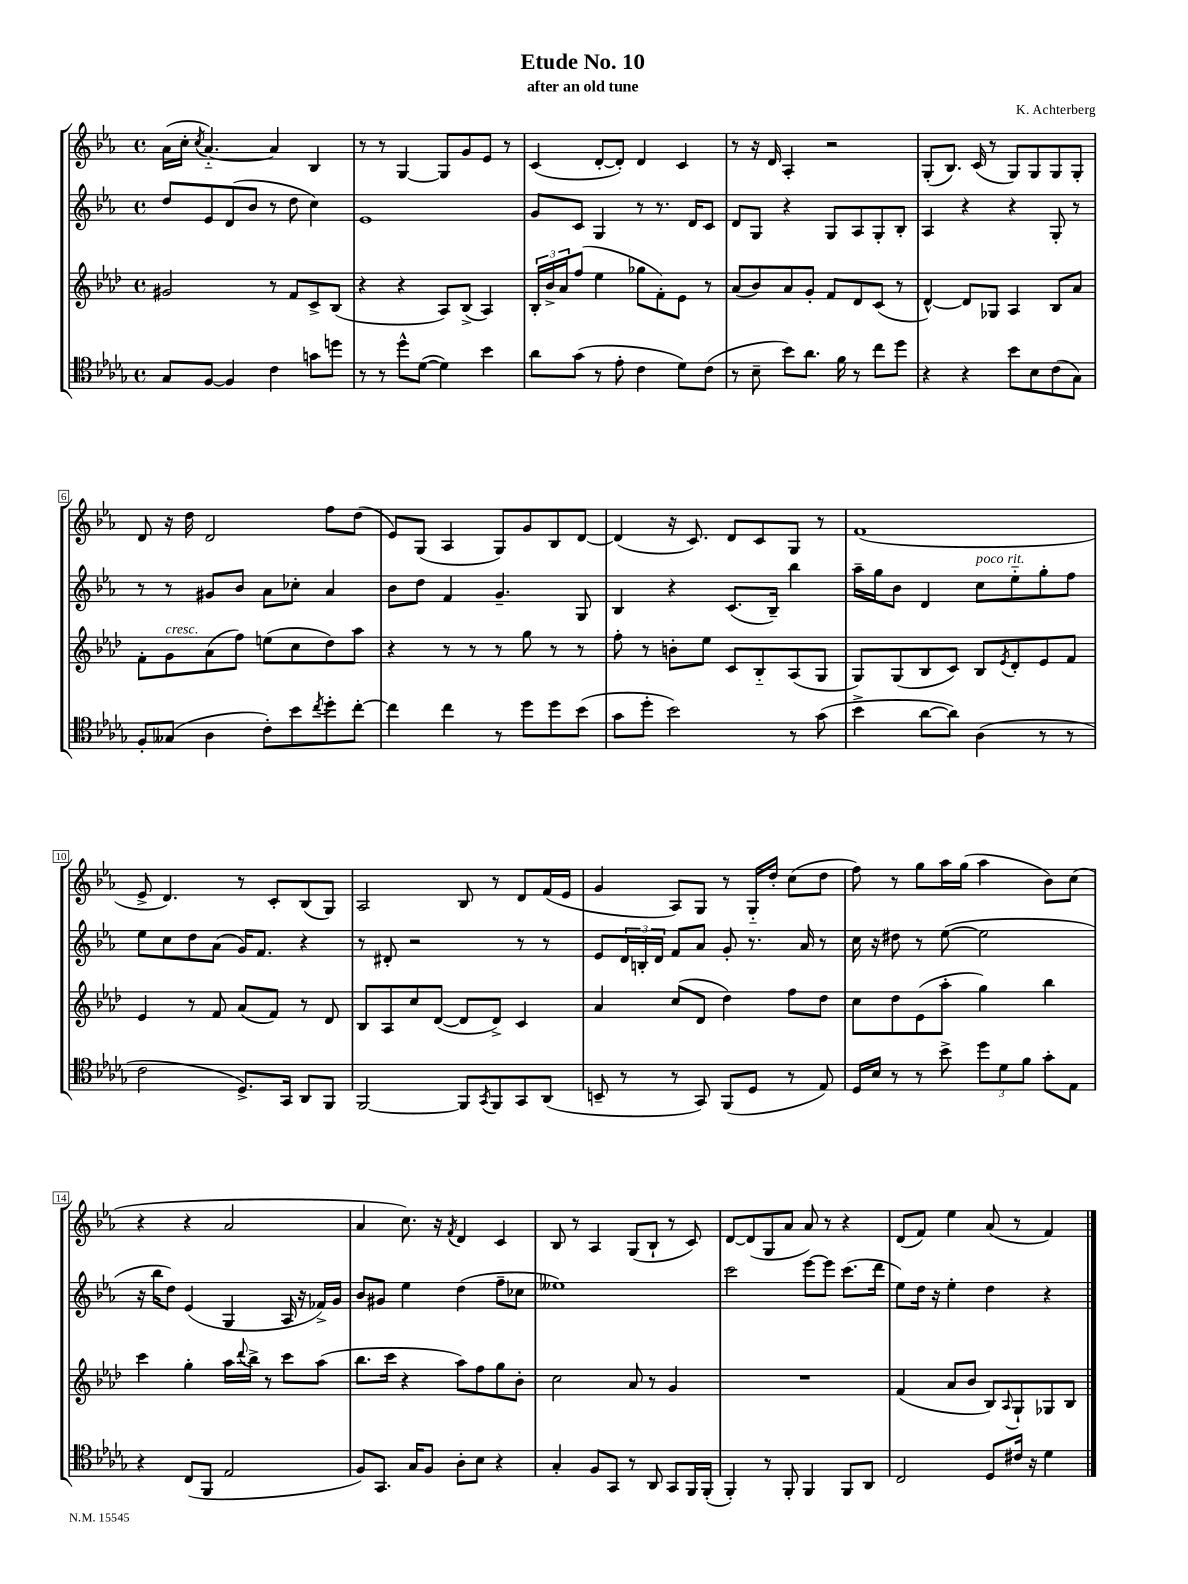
\header { title = "Etude No. 10" composer = "K. Achterberg" subtitle = "after an old tune" }
<<
\new StaffGroup <<
\new Staff = "s0" {
    \clef treble \key ees \major \defaultTimeSignature \time 4/4
    aes'16( c''16-. \acciaccatura { c''8 } aes'4.~-_) aes'4 bes4 |
    r8 r8 g4~ g8 g'8 ees'8 r8 |
    c'4( d'8~-. d'8-.) d'4 c'4 |
    r8 r16 d'16 aes4-. r2 |
    g8-.( bes8.) c'16( r8 g8) g8 g8 g8-. |
    d'8 r16 d''16 d'2 f''8 d''8( |
    ees'8) g8( aes4 g8) g'8 bes8 d'8~ |
    d'4( r16 c'8.) d'8 c'8 g8 r8 |
    f'1( |
    ees'8-> d'4.) r8 c'8-. bes8( g8) |
    aes2 bes8 r8 d'8 f'16( ees'16 |
    g'4 aes8) g8 r8 g16-_ d''16-. c''8( d''8 |
    f''8) r8 g''8 aes''16 g''16( aes''4 bes'8) c''8( |
    r4 r4 aes'2 |
    aes'4 c''8.) r16 \acciaccatura { f'8 } d'4 c'4 |
    bes8 r8 aes4 g8( bes8-! r8 c'8) |
    d'8~ d'8( g8 aes'8 aes'8) r8 r4 |
    d'8( f'8) ees''4 aes'8( r8 f'4) \bar "|." |
}
\new Staff = "s1" {
    \clef treble \key ees \major \defaultTimeSignature \time 4/4
    d''8 ees'8 d'8( bes'8 r8 d''8 c''4) |
    ees'1 |
    g'8 c'8 g4 r8 r8. d'16 c'8 |
    d'8 g8 r4 g8 aes8 g8-. bes8-. |
    aes4 r4 r4 g8-. r8 |
    r8 r8 gis'8 bes'8 aes'8 ces''8-. aes'4 |
    bes'8 d''8 f'4 g'4.-- g8 |
    bes4 r4 c'8.( bes16--) bes''4 |
    aes''16-- g''16 bes'8 d'4 c''8^\markup { \italic "poco rit." } ees''8-_ g''8-. f''8 |
    ees''8 c''8 d''8 aes'8( g'16) f'8. r4 |
    r8 dis'8-. r2 r8 r8 |
    ees'8 \tuplet 3/2 { d'16 b16-. d'16 } f'8 aes'8 g'8-. r8. aes'16 r8 |
    c''16 r16 dis''8 r8 ees''8~( ees''2 |
    r16 bes''16 d''8) ees'4( g4 aes16 r16 fes'16->) g'16 |
    bes'8 gis'8 ees''4 d''4( f''8-- ces''8 |
    eeses''1) |
    c'''2 ees'''8~ ees'''8 c'''8.( d'''16 |
    ees''8) d''16 r16 ees''4-. d''4 r4 \bar "|." |
}
\new Staff = "s2" {
    \clef treble \key aes \major \defaultTimeSignature \time 4/4
    gis'2 r8 f'8 c'8-> bes8( |
    r4 r4 aes8) bes8->( aes4) |
    \tuplet 3/2 { bes16-. bes'16-> aes'16 } f''8( ees''4 ges''8 f'8-.) ees'8 r8 |
    aes'8( bes'8) aes'8 g'8-. f'8 des'8 c'8( r8 |
    des'4~-^) des'8 ges8 aes4 bes8 aes'8 |
    f'8-. g'8^\markup { \italic "cresc." } aes'8( f''8) e''8( c''8 des''8) aes''8 |
    r4 r8 r8 r8 g''8 r8 r8 |
    f''8-. r8 b'8-. ees''8 c'8 bes8-_ aes8( g8 |
    g8) g8( bes8 c'8) bes8 \acciaccatura { ees'8 } des'8-. ees'8 f'8 |
    ees'4 r8 f'8 aes'8( f'8) r8 des'8 |
    bes8 aes8 c''8 des'8~( des'8 des'8->) c'4 |
    aes'4 c''8( des'8 des''4) f''8 des''8 |
    c''8 des''8 ees'8( aes''8-. g''4) bes''4 |
    c'''4 g''4-. aes''16 \appoggiatura { des'''8 } bes''16-> r8 c'''8 aes''8( |
    bes''8. c'''16 r4 aes''8) f''8 g''8 bes'8-. |
    c''2 aes'8 r8 g'4 |
    R1 |
    f'4( aes'8 bes'8 bes8) \appoggiatura { aes8 } g8-! ges8 bes8 \bar "|." |
}
\new Staff = "s3" {
    \clef tenor \key des \major \defaultTimeSignature \time 4/4
    ges8 f8~ f4 c'4 g'8 d''8 |
    r8 r8 des''8-^ des'8~( des'4) bes'4 |
    aes'8 ges'8( r8 ees'8-. c'4 des'8) c'8( |
    r8 bes8-- bes'8) aes'8. f'16 r8 c''8 des''8 |
    r4 r4 bes'8 bes8 c'8( ges8) |
    f8-. geses8( aes4 c'8-.) bes'8 \acciaccatura { c''8 } des''8-. c''8~-. |
    c''4 c''4 r8 des''8 des''8 bes'8( |
    ges'8 des''8-. bes'2) r8 ges'8( |
    bes'4-> aes'8~ aes'8) aes4( r8 r8 |
    c'2 des8.->) ges,16 aes,8 f,8 |
    f,2~ f,8 \acciaccatura { ges,8 } f,8 ges,8 aes,8( |
    b,8-- r8 r8 ges,8) f,8( des8 r8 ees8) |
    des16 bes16 r8 r8 bes'8-> \tuplet 3/2 { des''8 des'8 f'8 } ges'8-. ees8 |
    r4 c8( f,8 ees2 |
    f8) ges,8. ges16 f8 aes8-. bes8 r4 |
    ges4-. f8 ges,8 r8 aes,8 ges,8 f,16 f,16-.( |
    f,4-.) r8 f,8-. f,4 f,8 aes,8 |
    c2 des8 cis'16 r16 des'4 \bar "|." |
}
>>
>>
\layout { \context { \Score \override BarNumber.stencil = #(make-stencil-boxer 0.1 0.3 ly:text-interface::print) } }
